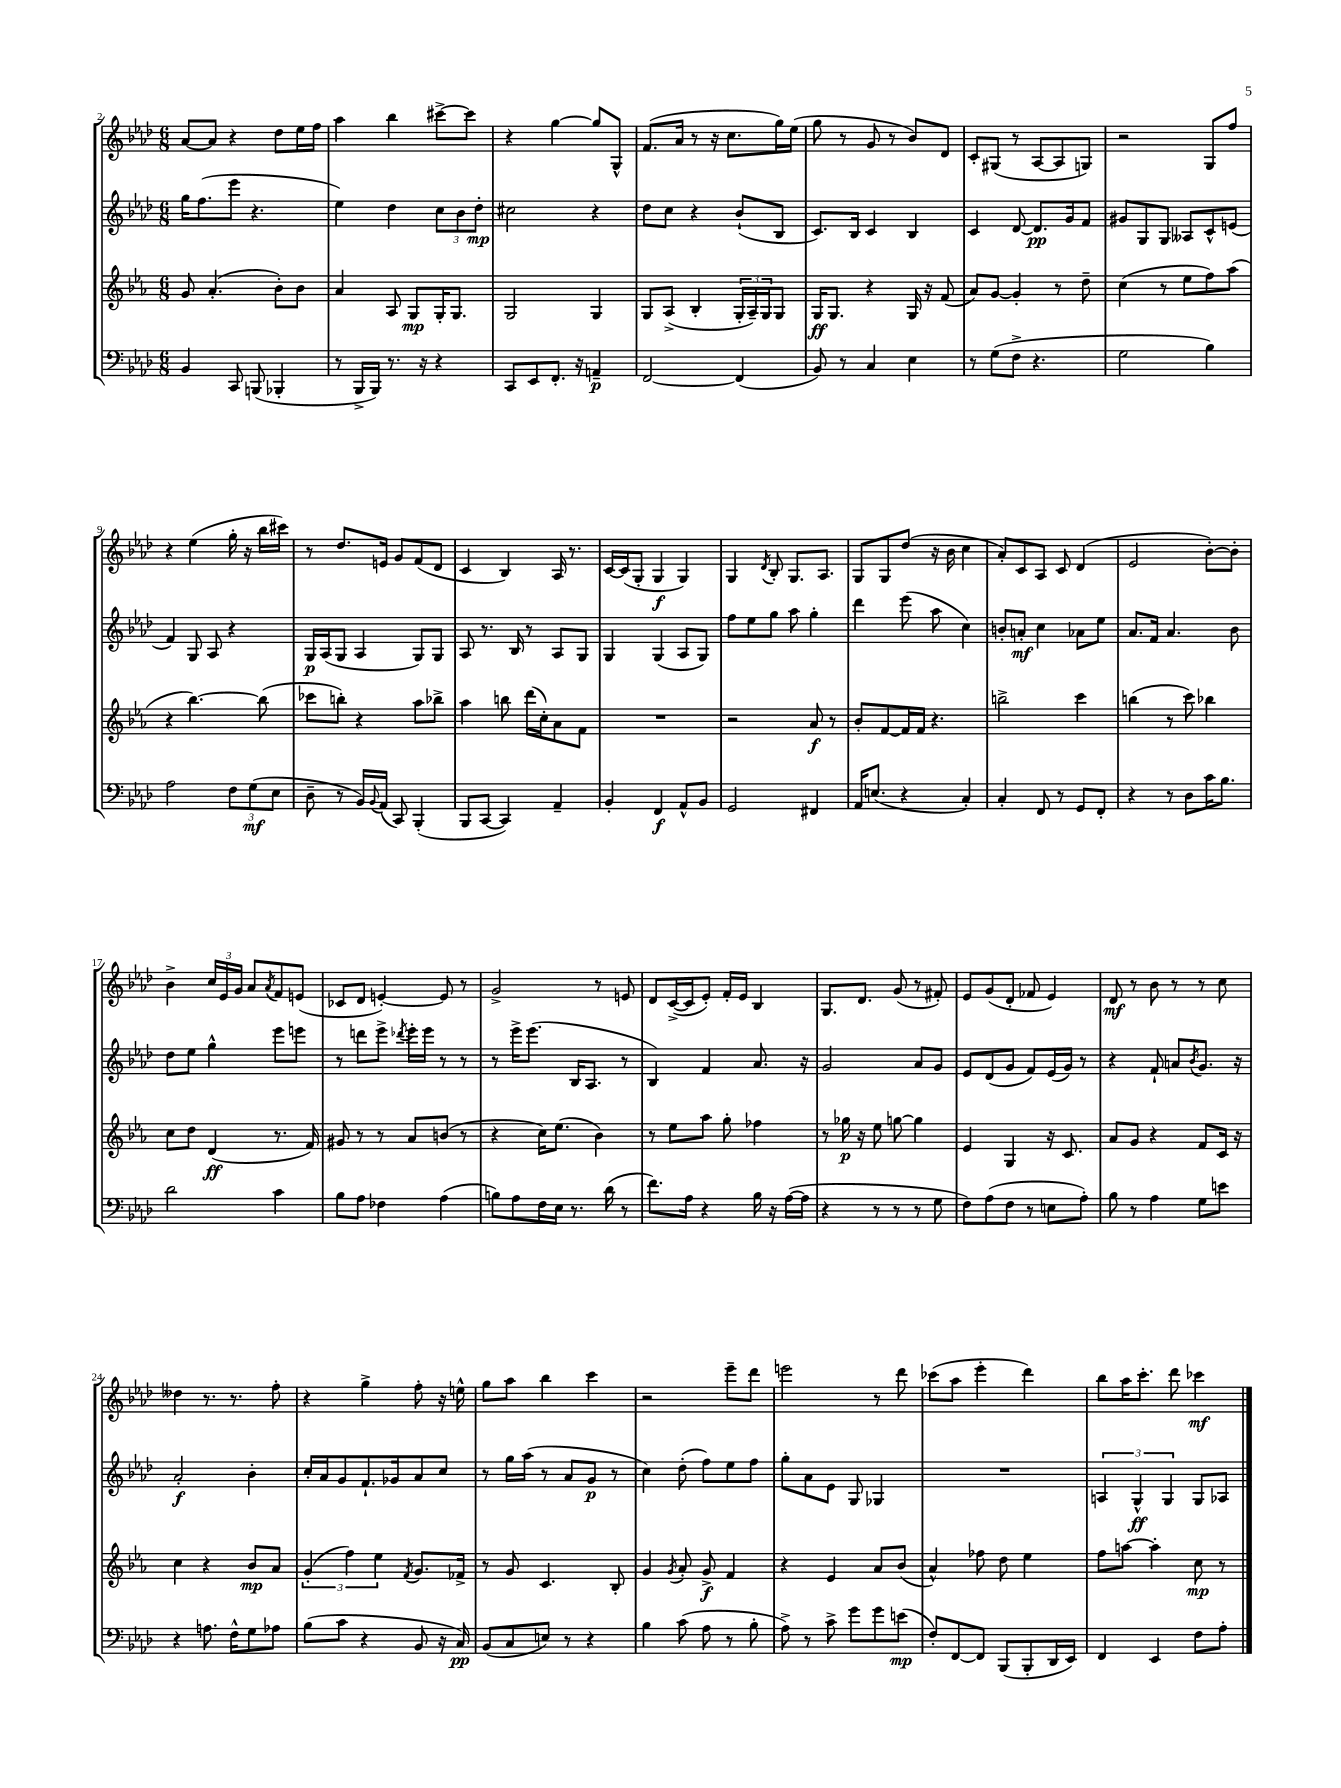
<<
\new StaffGroup <<
\new Staff = "s0" {
    \clef treble \key aes \major \numericTimeSignature \time 6/8
    aes'8~ aes'8 r4 des''8 ees''16 f''16 |
    aes''4 bes''4 cis'''8~-> cis'''8 |
    r4 g''4~ g''8 g8-^ |
    f'8.( aes'16 r8 r16 c''8. g''16) ees''16( |
    g''8 r8 g'8 r8 bes'8) des'8 |
    c'8-. gis8( r8 aes8~ aes8 g8) |
    r2 g8 f''8 |
    r4 ees''4( g''16-. r16 bes''16 cis'''16) |
    r8 des''8. e'16 g'8 f'8( des'8 |
    c'4 bes4) aes16 r8. |
    c'16~ c'16( g8-. g4\f g4) |
    g4 \acciaccatura { des'8 } bes8-. g8. aes8. |
    g8 g8 des''8( r16 bes'16 c''4 |
    aes'8-.) c'8 aes8 c'8 des'4( |
    ees'2 bes'8~-.) bes'8-. |
    bes'4-> \tuplet 3/2 { c''16 ees'16 g'16 } aes'8 \acciaccatura { aes'8 } f'8 e'8( |
    ces'8 des'8 e'4~-.) e'8 r8 |
    g'2-> r8 e'8 |
    des'8 c'16~->( c'16 ees'8-.) f'16-. ees'16 bes4 |
    g8. des'8. g'8( r8 fis'8-.) |
    ees'8 g'8( des'8-. fes'8 ees'4) |
    des'8\mf r8 bes'8 r8 r8 c''8 |
    deses''4 r8. r8. f''8-. |
    r4 g''4-> f''8-. r16 e''16-^ |
    g''8 aes''8 bes''4 c'''4 |
    r2 ees'''8-- des'''8 |
    e'''2 r8 des'''8 |
    ces'''8( aes''8 ees'''4-. des'''4) |
    bes''8 aes''16 c'''8.-. des'''8 ces'''4\mf \bar "|." |
}
\new Staff = "s1" {
    \clef treble \key aes \major \numericTimeSignature \time 6/8
    g''16 f''8.( ees'''8 r4. |
    ees''4) des''4 \tuplet 3/2 { c''8 bes'8 des''8-.\mp } |
    cis''2 r4 |
    des''8 c''8 r4 bes'8-!( bes8 |
    c'8.) bes16 c'4 bes4 |
    c'4 des'8~ des'8.\pp g'16 f'8 |
    gis'8 g8 g8 aeses8 c'8-^ e'8( |
    f'4) g8 aes8 r4 |
    g16\p aes16( g8 aes4 g8) g8 |
    aes8 r8. bes16 r8 aes8 g8 |
    g4 g4( aes8 g8) |
    f''8 ees''8 g''8 aes''8 g''4-. |
    des'''4 ees'''8( aes''8 c''4) |
    b'8-. a'8-.\mf c''4 aes'8 ees''8 |
    aes'8. f'16 aes'4. bes'8 |
    des''8 ees''8 g''4-^ ees'''8 e'''8 |
    r8 d'''8 ees'''8-> \acciaccatura { des'''8 } ees'''16-. ees'''16 r8 r8 |
    r8 ees'''16-> ees'''8.( bes16 aes8. r8 |
    bes4) f'4 aes'8. r16 |
    g'2 aes'8 g'8 |
    ees'8 des'8( g'8 f'8) ees'16( g'16) r8 |
    r4 f'8-! a'8 \acciaccatura { bes'8 } g'8. r16 |
    aes'2-.\f bes'4-. |
    c''16-. aes'16 g'8 f'8.-! ges'16 aes'8 c''8 |
    r8 g''16 aes''16( r8 aes'8 g'8\p r8 |
    c''4) des''8-.( f''8) ees''8 f''8 |
    g''8-. aes'8 ees'8 g8 ges4 |
    R2. |
    \tuplet 3/2 { a4 g4-^\ff g4 } g8 aes8 \bar "|." |
}
\new Staff = "s2" {
    \clef treble \key ees \major \numericTimeSignature \time 6/8
    g'8 aes'4.-.( bes'8-.) bes'8 |
    aes'4 aes8 g8\mp g16-. g8. |
    g2 g4 |
    g8 aes8->( bes4-. \tuplet 3/2 { g16-. aes16--) g16 } g8 |
    g16\ff g8. r4 g16 r16 f'8( |
    aes'8) g'8~ g'4-. r8 d''8-- |
    c''4( r8 ees''8 f''8) aes''8( |
    r4 bes''4.~) bes''8( |
    ces'''8 b''8-.) r4 aes''8 bes''8-> |
    aes''4 b''8 d'''16( c''16-.) aes'8 f'8 |
    R2. |
    r2 aes'8\f r8 |
    bes'8-. f'8~ f'16 f'16 r4. |
    b''2-> c'''4 |
    b''4( r8 c'''8) bes''4 |
    c''8 d''8 d'4\ff( r8. f'16) |
    gis'8 r8 r8 aes'8 b'8( r8 |
    r4 c''16) ees''8.( bes'4) |
    r8 ees''8 aes''8 g''8-. fes''4 |
    r8 ges''16\p r16 ees''8 g''8~ g''4 |
    ees'4 g4 r16 c'8. |
    aes'8 g'8 r4 f'8 c'16 r16 |
    c''4 r4 bes'8\mp aes'8 |
    \tuplet 3/2 { g'4-.( f''4) ees''4 } \acciaccatura { f'8 } g'8. fes'16-> |
    r8 g'8 c'4. bes8-. |
    g'4 \acciaccatura { g'8 } aes'8-. g'8->\f f'4 |
    r4 ees'4 aes'8 bes'8( |
    aes'4-^) fes''8 d''8 ees''4 |
    f''8 a''8~ a''4-. c''8\mp r8 \bar "|." |
}
\new Staff = "s3" {
    \clef bass \key aes \major \numericTimeSignature \time 6/8
    bes,4 c,8 b,,8( bes,,4-. |
    r8 bes,,16-> bes,,16) r8. r16 r4 |
    c,8 ees,8 f,8.-. r16 a,4--\p |
    f,2~ f,4( |
    bes,8) r8 c4 ees4 |
    r8 g8( f8-> r4. |
    g2 bes4) |
    aes2 \tuplet 3/2 { f8 g8\mf( ees8 } |
    des8-- r8 bes,16) \appoggiatura { bes,8 } aes,16( c,8) bes,,4-.( |
    bes,,8 c,8~ c,4) aes,4-- |
    bes,4-. f,4\f aes,8-^ bes,8 |
    g,2 fis,4 |
    aes,16 e8.( r4 c4-.) |
    c4-. f,8 r8 g,8 f,8-. |
    r4 r8 des8 c'16 bes8. |
    des'2 c'4 |
    bes8 aes8 fes4 aes4( |
    b8) aes8 f16 ees16 r8. des'16( r8 |
    f'8.) aes16 r4 bes16 r16 aes16~( aes16 |
    r4 r8 r8 r8 g8 |
    f8) aes8( f8 r8 e8 aes8-.) |
    bes8 r8 aes4 g8 e'8 |
    r4 a8. f16-^ g8 aes8 |
    bes8( c'8 r4 bes,8 r16 c16\pp) |
    bes,8( c8 e8) r8 r4 |
    bes4 c'8( aes8 r8 bes8-. |
    aes8->) r8 c'8-> g'8 g'8 e'8\mp( |
    f8-.) f,8~ f,8 bes,,8( bes,,8-. des,16 ees,16) |
    f,4 ees,4 f8 aes8-. \bar "|." |
}
>>
>>
\layout { \context { \Score currentBarNumber = #2 } }
